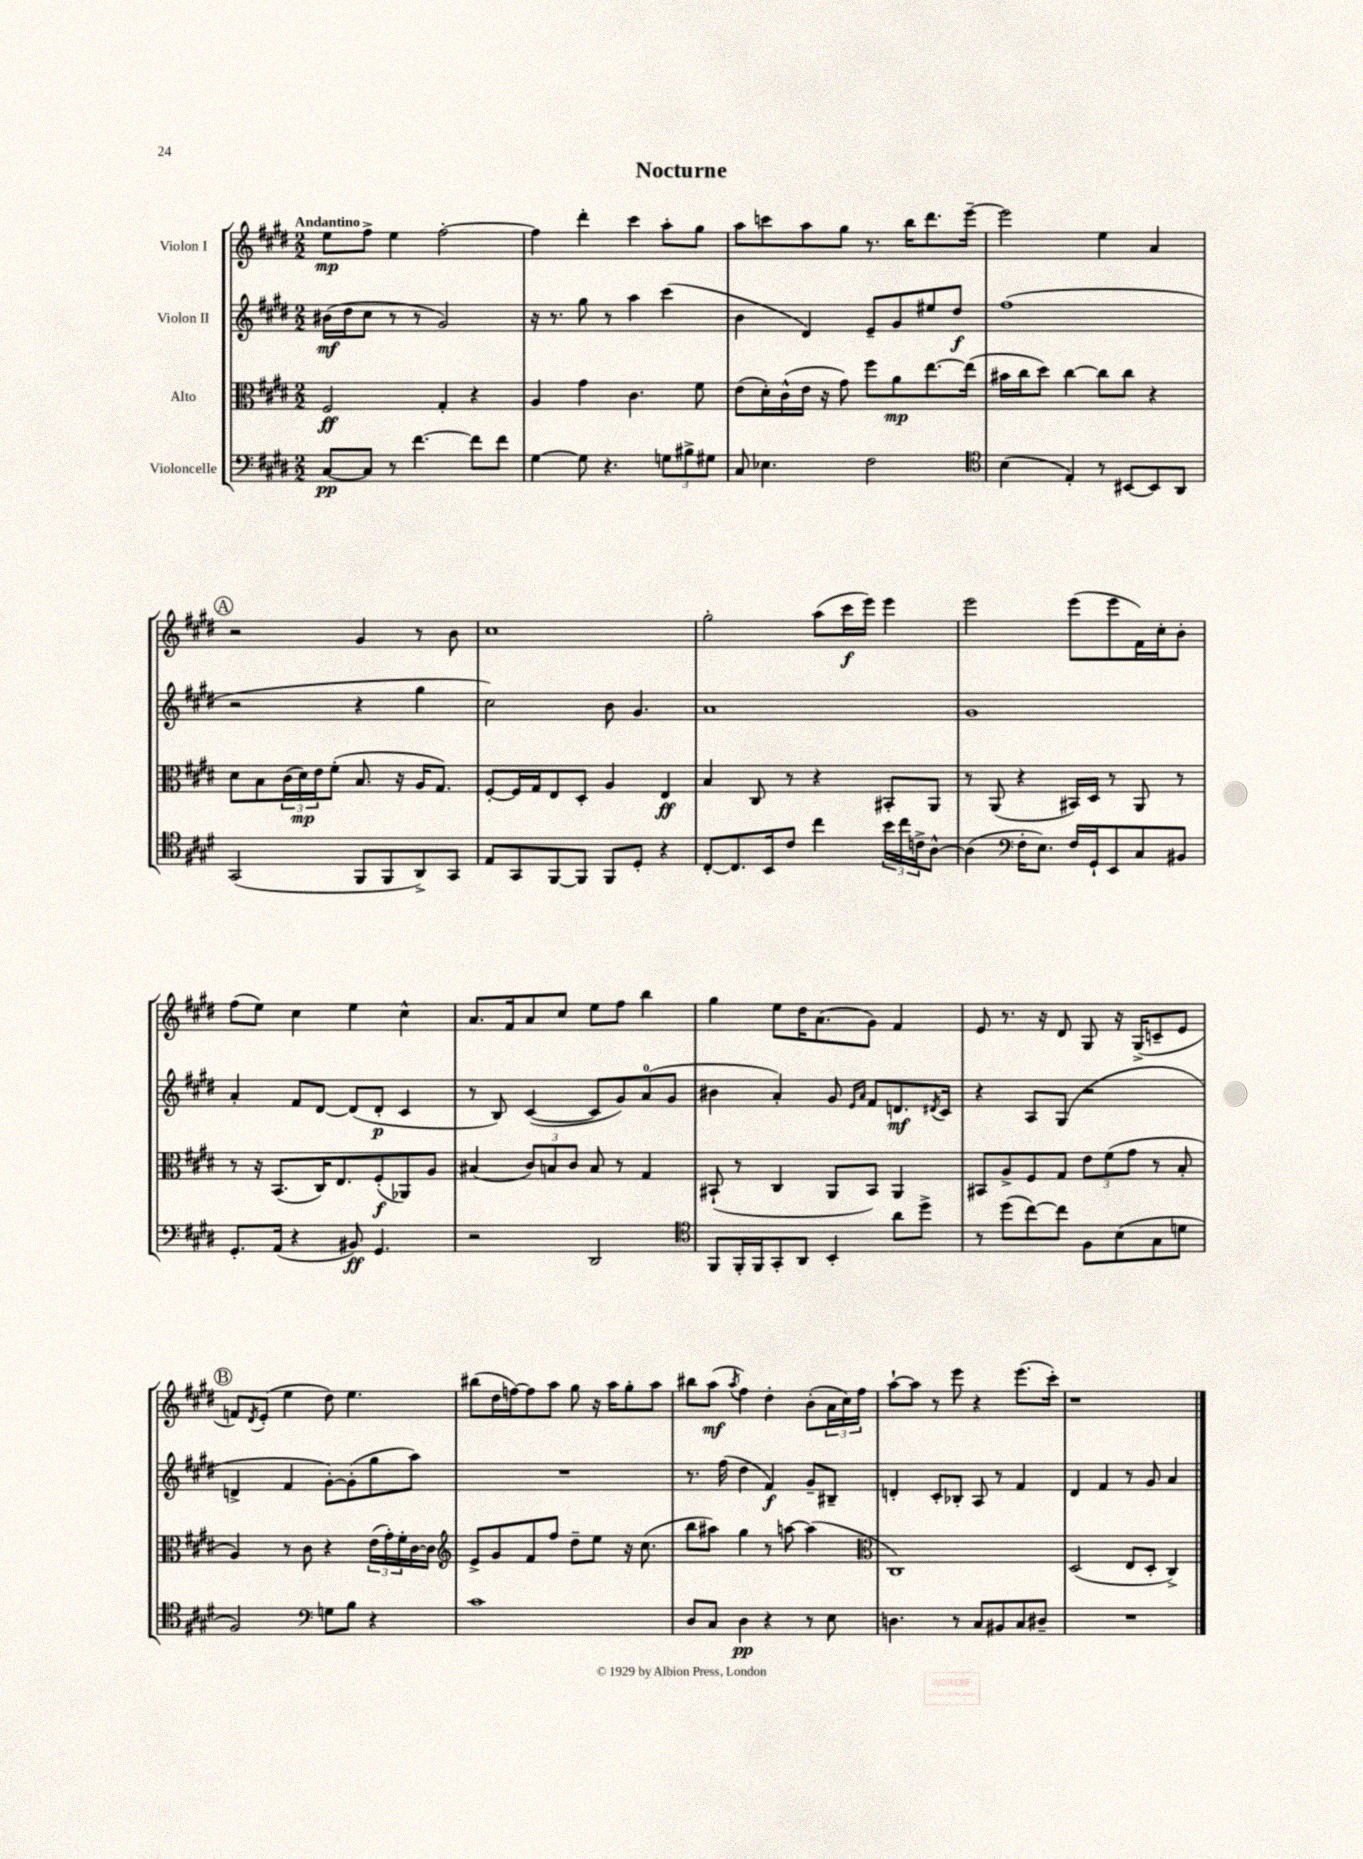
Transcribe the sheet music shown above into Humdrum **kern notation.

**kern	**dynam	**kern	**dynam	**kern	**dynam	**kern	**dynam
*part4	*part4	*part3	*part3	*part2	*part2	*part1	*part1
*staff4	*staff4	*staff3	*staff3	*staff2	*staff2	*staff1	*staff1
*I"Violoncelle	*	*I"Alto	*	*I"Violon II	*	*I"Violon I	*
*clefF4	*	*clefC3	*	*clefG2	*	*clefG2	*
*k[f#c#g#d#]	*	*k[f#c#g#d#]	*	*k[f#c#g#d#]	*	*k[f#c#g#d#]	*
*M2/2	*	*M2/2	*	*M2/2	*	*M2/2	*
=1	=1	=1	=1	=1	=1	=1	=1
!	!	!	!	!	!	!LO:TX:a:B:t=Andantino	!
[8C#/L	pp	2F#/	ff	(16b#X\LL	mf	8ee\L	mp
.	.	.	.	16dd#\J	.	.	.
8C#/J]	.	.	.	8cc#\J	.	8ff#^\J	.
8r	.	.	.	8r	.	4ee\	.
[4.f#\	.	.	.	8r	.	.	.
.	.	4G#'/	.	2g#/)	.	[2ff#'\	.
8f#\L]	.	4r	.	.	.	.	.
8f#\J	.	.	.	.	.	.	.
=2	=2	=2	=2	=2	=2	=2	=2
[4G#\	.	4A/	.	16r	.	4ff#\]	.
.	.	.	.	8.r	.	.	.
8G#\]	.	4g#\	.	8gg#\	.	4ddd#'\	.
4.r	.	.	.	8r	.	.	.
.	.	4.c#\	.	4aa\	.	4ccc#\	.
12Gn\L	.	.	.	(4ccc#\	.	8aa'\L	.
12B#X^\	.	.	.	.	.	.	.
.	.	8f#\	.	.	.	8gg#\J	.
12G#X\J	.	.	.	.	.	.	.
=3	=3	=3	=3	=3	=3	=3	=3
8C#/	.	(8e\L	.	4b\	.	8aa\L	.
4.E-X\	.	16d#'\L)	.	.	.	8cccn\	.
.	.	(16c#^^\	.	.	.	.	.
.	.	16e\JJ	.	4d#/)	.	8aa\	.
.	.	16r	.	.	.	.	.
.	.	8g#\)	.	.	.	8gg#\J	.
2F#\	.	8ff#\L	.	8e~/L	.	8.r	.
.	.	8a\	mp	8g#/	.	.	.
.	.	.	.	.	.	16bb\KL	.
.	.	[8.ee\	.	8ee#X/	.	8.ddd#\	.
.	.	.	.	8dd#/J	f	.	.
.	.	(16ee\Jk]	.	.	.	[16eee~\Jk	.
=4	=4	=4	=4	=4	=4	=4	=4
*clefC4	*	*	*	*	*	*	*
(4B\	.	16b#X\LL	.	(1ff#	.	2eee\]	.
.	.	16cc#\J	.	.	.	.	.
.	.	8dd#\J)	.	.	.	.	.
4E'/)	.	[4cc#\	.	.	.	.	.
8r	.	8cc#\L]	.	.	.	4ee\	.
[8BB#X/L	.	8cc#\J	.	.	.	.	.
8BB#/]	.	4r	.	.	.	4a/	.
8AA/J	.	.	.	.	.	.	.
!!LO:LB:g=z
!!LO:REH:place=s1:t=A
=5	=5	=5	=5	=5	=5	=5	=5
(2GG#/	.	8d#\L	.	2r	.	2r	.
.	.	8B\	.	.	.	.	.
.	.	(24c#\L	.	.	.	.	.
.	.	24d#\)	mp	.	.	.	.
.	.	24e\J	.	.	.	.	.
.	.	(8f#'\J	.	.	.	.	.
8FF#/L	.	8.B/	.	4r	.	4g#/	.
8FF#/	.	.	.	.	.	.	.
.	.	16r	.	.	.	.	.
8AA^/)	.	16A/KL	.	4gg#\	.	8r	.
.	.	8.G#/J)	.	.	.	.	.
8GG#/J	.	.	.	.	.	8b\	.
=6	=6	=6	=6	=6	=6	=6	=6
8E/L	.	[8F#'/L	.	2cc#\)	.	1cc#	.
8GG#/	.	16F#/L]	.	.	.	.	.
.	.	16G#/J	.	.	.	.	.
[8FF#/	.	8E/	.	.	.	.	.
8FF#/J]	.	8D#'/J	.	.	.	.	.
8FF#/L	.	4A/	.	8b\	.	.	.
8D#'/J	.	.	.	4.g#/	.	.	.
4r	.	4E/	ff	.	.	.	.
=7	=7	=7	=7	=7	=7	=7	=7
[8C#'/L	.	4B/	.	1a	.	2gg#'\	.
8.C#/]	.	.	.	.	.	.	.
.	.	8C#/	.	.	.	.	.
16BB/k	.	.	.	.	.	.	.
8c#/J	.	8r	.	.	.	.	.
4cc#\	.	4r	.	.	.	(8aa\L	.
.	.	.	.	.	.	16ccc#\L	f
.	.	.	.	.	.	16eee\JJ)	.
24b\LL	.	8BB#X'/L	.	.	.	4eee\	.
24cc#\	.	.	.	.	.	.	.
24cn^\J	.	.	.	.	.	.	.
[8A^^\J	.	8AA/J	.	.	.	.	.
=8	=8	=8	=8	=8	=8	=8	=8
(4A\]	.	8r	.	1g#	.	2eee\	.
.	.	(8AA/	.	.	.	.	.
*clefF4	*	*	*	*	*	*	*
16F#'\KL	.	4r	.	.	.	.	.
8.E\J)	.	.	.	.	.	.	.
16F#/LL	.	16BB#X/LL)	.	.	.	(8eee\L	.
16GG#`/J	.	16D#/JJ	.	.	.	.	.
8EE/	.	8r	.	.	.	8eee\	.
8C#/	.	8AA/	.	.	.	16f#\L)	.
.	.	.	.	.	.	16cc#'\J	.
8BB#X/J	.	8r	.	.	.	8b'\J	.
!!LO:LB:g=z
=9	=9	=9	=9	=9	=9	=9	=9
8.GG#'/L	.	8r	.	4a'/	.	(8ff#\L	.
.	.	16r	.	.	.	8ee\J)	.
(16AA/Jk	.	(8.BB/L	.	.	.	.	.
4r	.	.	.	8f#/L	.	4cc#\	.
.	.	16C#/K)	.	[8d#/J	.	.	.
.	.	8.E/	.	.	.	.	.
8BB#X/)	ff	.	.	(8d#/L]	.	4ee\	.
4.GG#/	.	(8F#'/	f	8d#'/J	p	.	.
.	.	8AA-X/)	.	4c#/	.	4cc#^^\	.
.	.	8A/J	.	.	.	.	.
=10	=10	=10	=10	=10	=10	=10	=10
2r	.	(4B#X/	.	8r	.	8.a/L	.
.	.	.	.	8B/)	.	.	.
.	.	.	.	.	.	16f#/k	.
.	.	12c#/L)	.	([4c#/	.	8a/	.
.	.	12Bn/	.	.	.	.	.
.	.	.	.	.	.	8cc#/J	.
.	.	12c#/J	.	.	.	.	.
2DD#/	.	8B/	.	8c#/L]	.	8ee\L	.
.	.	8r	.	8g#/)	.	8ff#\J	.
.	.	4G#/	.	(8a/	.	4bb\	.
.	.	.	.	8g#/J	.	.	.
=11	=11	=11	=11	=11	=11	=11	=11
*clefC4	*	*	*	*	*	*	*
8FF#/L	.	(8BB#X`/	.	4b#X\	.	4gg#\	.
16FF#'/L	.	8r	.	.	.	.	.
16FF#/J	.	.	.	.	.	.	.
8GG#'/	.	4C#/	.	4a'/)	.	8ee\L	.
8AA/J	.	.	.	.	.	16dd#\K	.
.	.	.	.	.	.	(8.a\	.
4BB'/	.	8AA/L	.	8g#/	.	.	.
.	.	.	.	16qqe/LL	.	.	.
.	.	.	.	16qqa/JJ	.	.	.
.	.	8BB#/J)	.	8f#/L	.	8g#\J)	.
8a\L	.	4AA/	.	8.dn/	mf	4f#/	.
8dd#^\J	.	.	.	.	.	.	.
.	.	.	.	8qd#X/	.	.	.
.	.	.	.	16c#/Jk	.	.	.
=12	=12	=12	=12	=12	=12	=12	=12
8r	.	8BB#X/L	.	4r	.	8e/	.
(8dd#\L	.	8A^/	.	.	.	8.r	.
[8cc#\)	.	8F#/	.	8A/L	.	.	.
.	.	.	.	.	.	16r	.
8cc#\J]	.	8G#/J	.	(8G#/J	.	8d#/	.
8F#\L	.	12e\L	.	2r	.	8G#/	.
.	.	(12f#\	.	.	.	.	.
(8B\	.	.	.	.	.	16r	.
.	.	12g#\J	.	.	.	.	.
.	.	.	.	.	.	(16G#^/KL	.
8G#\	.	8r	.	.	.	8cn~/	.
8dn\J	.	8B'/	.	.	.	8e/J	.
!!LO:LB:g=z
!!LO:REH:place=s1:t=B
=13	=13	=13	=13	=13	=13	=13	=13
2F#/)	.	4A/)	.	4dn^/	.	8fn/L)	.
.	.	.	.	.	.	8qd#/	.
.	.	.	.	.	.	(8e'/J	.
.	.	8r	.	4f#/	.	4ee\	.
.	.	8c#\	.	.	.	.	.
*clefF4	*	*	*	*	*	*	*
8Gn\L	.	4r	.	[8g#'\L)	.	8dd#\)	.
8B\J	.	.	.	(8g#'\]	.	4.ee\	.
4r	.	(24e\LL	.	8gg#\	.	.	.
.	.	24g#'\)	.	.	.	.	.
.	.	24f#'\	.	.	.	.	.
.	.	[16c#\	.	8aa\J)	.	.	.
.	.	16c#\JJ]	.	.	.	.	.
=14	=14	=14	=14	=14	=14	=14	=14
*	*	*clefG2	*	*	*	*	*
1c#	.	8e^/L	.	1r	.	(8bb#X\L	.
.	.	8g#/	.	.	.	16dd#\L	.
.	.	.	.	.	.	[16ffn\J)	.
.	.	8f#/	.	.	.	8ff\]	.
.	.	8ff#/J	.	.	.	8aa\J	.
.	.	8dd#~\L	.	.	.	8gg#\	.
.	.	8ee\J	.	.	.	16r	.
.	.	.	.	.	.	16aa\KL	.
.	.	16r	.	.	.	8gg#'\	.
.	.	(8.cc#\	.	.	.	.	.
.	.	.	.	.	.	8aa\J	.
=15	=15	=15	=15	=15	=15	=15	=15
8D#/L	.	8bb\L	.	8.r	.	8bb#X\L	.
8C#/J	.	8aa#X\J)	.	.	.	(8aa\J	mf
.	.	.	.	(16ff#\	.	.	.
.	.	.	.	.	.	8qaa/	.
4D#\	pp	4gg#\	.	4dd#\	.	4ff#\)	.
4r	.	8r	.	4f#/)	f	4dd#'\	.
.	.	[8aan\	.	.	.	.	.
8r	.	(4aa\]	.	8g#~/L	.	(8b'\L	.
8E\	.	.	.	8B#X~/J	.	24a\L	.
.	.	.	.	.	.	24cc#\)	.
.	.	.	.	.	.	24ff#\JJ	.
=16	=16	=16	=16	=16	=16	=16	=16
*	*	*clefC3	*	*	*	*	*
4.Dn\	.	1C#)	.	4dn'/	.	[8aa`\L	.
.	.	.	.	.	.	8aa\J]	.
.	.	.	.	8c#'/L	.	8r	.
8r	.	.	.	8B-X'/J	.	8eee\	.
8C#/L	.	.	.	8A/	.	4r	.
8BB#X/	.	.	.	8r	.	.	.
8C#/	.	.	.	4f#/	.	(8.eee\L	.
8D#X~/J	.	.	.	.	.	.	.
.	.	.	.	.	.	16ccc#'\Jk)	.
=17	=17	=17	=17	=17	=17	=17	=17
1r	.	(2D#/	.	4d#/	.	1r	.
.	.	.	.	4f#/	.	.	.
.	.	8E/L	.	8r	.	.	.
.	.	8D#'/J	.	8g#/	.	.	.
.	.	4C#^/)	.	4a/	.	.	.
==	==	==	==	==	==	==	==
*-	*-	*-	*-	*-	*-	*-	*-
